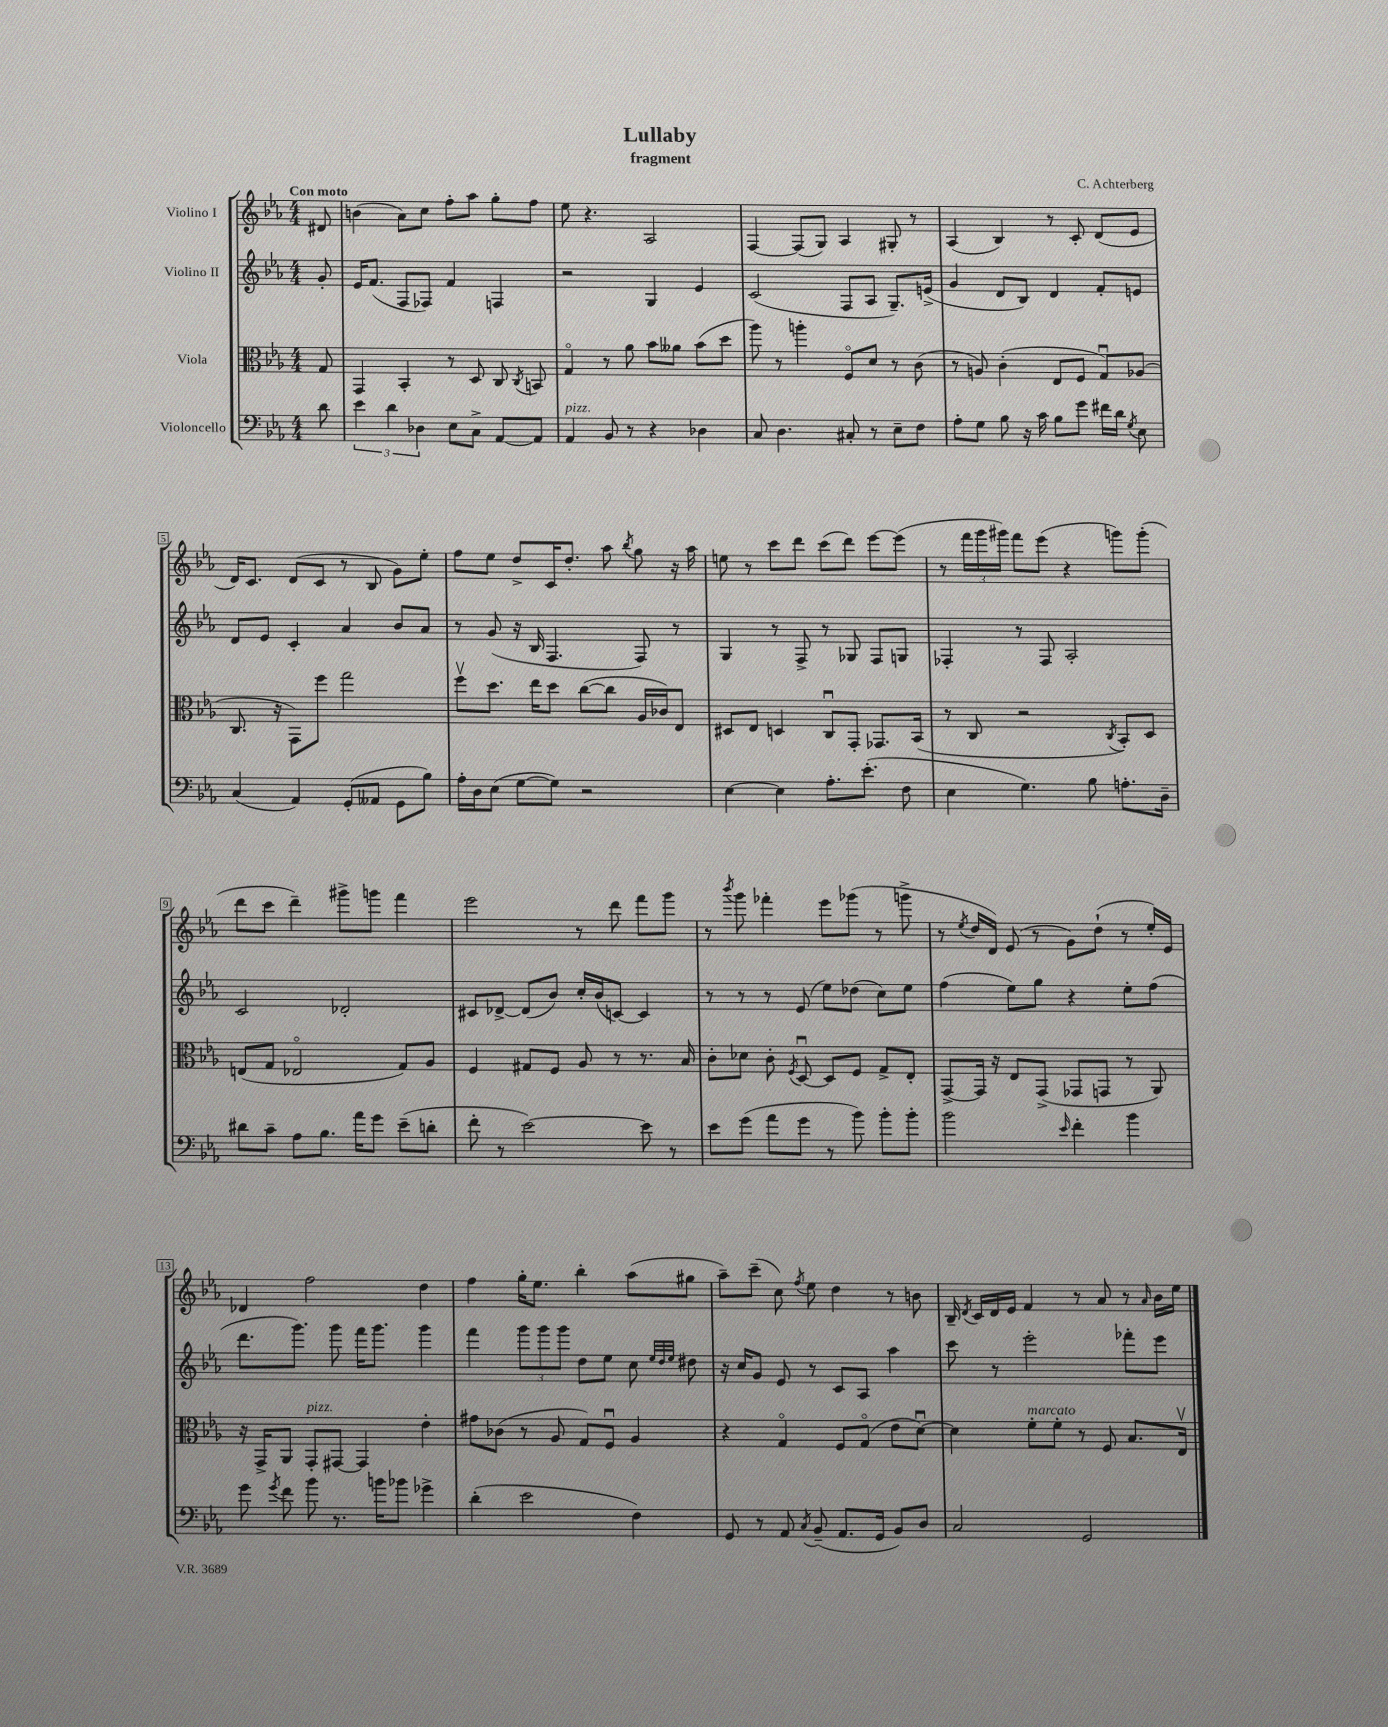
\header { title = "Lullaby" composer = "C. Achterberg" subtitle = "fragment" }
<<
\new StaffGroup <<
\new Staff = "s0" \with { instrumentName = "Violino I" } {
    \clef treble \key ees \major \numericTimeSignature \time 4/4 \partial 8 \tempo "Con moto"
    \autoBeamOff dis'8 |
    b'4( aes'8[) c''8] f''8[-. aes''8] g''8[-. f''8] |
    ees''8 r4. aes2 |
    f4~ f8[( g8]) aes4 gis8-. r8 |
    aes4( bes4) r8 c'8-. d'8[( ees'8] |
    d'16[) c'8.] d'8[( c'8] r8 bes8 g'8[) ees''8]-. |
    f''8[ ees''8] d''8[-> c'16 d''8.]-. aes''8 \acciaccatura { bes''8 } g''8 r16 aes''16 |
    e''8 r8 c'''8[ d'''8] c'''8[( d'''8]) ees'''8[~ ees'''8]( |
    r8 \tuplet 3/2 { f'''16[ g'''16 gis'''16]) } f'''8[ ees'''8]( r4 g'''8[) g'''8]-.( |
    d'''8[ c'''8] d'''4--) gis'''8[-> g'''8] f'''4 |
    ees'''2 r8 d'''8 f'''8[ g'''8] |
    r8 \acciaccatura { bes'''8 } g'''8 fes'''4-. ees'''8[ ges'''8]( r8 g'''8-> |
    r8 \acciaccatura { ees''8 } d''16[ d'16]) ees'8( r8 g'8[) d''8]-!( r8 ees''16[-.) ees'16] |
    des'4 f''2 d''4 |
    f''4 g''16[-. ees''8.] bes''4-. aes''8[( gis''8] |
    aes''8[--) c'''8]--( c''8) \acciaccatura { f''8 } ees''8 d''4 r8 b'8 |
    bes16-- \acciaccatura { d'8 } c'16[ d'16 ees'16] f'4 r8 aes'8 r8 \grace { aes'16 } bes'16[ ees''16] \bar "|." |
}
\new Staff = "s1" \with { instrumentName = "Violino II" } {
    \clef treble \key ees \major \numericTimeSignature \time 4/4 \partial 8
    \autoBeamOff g'8-. |
    ees'16[ f'8.]( f8[ fes8]) f'4 f4 |
    r2 g4 ees'4 |
    c'2( f8[ aes8] g8.[--) e'16]->( |
    g'4 d'8[ bes8]) d'4 f'8[-. e'8] |
    d'8[ ees'8] c'4-. aes'4 bes'8[ aes'8] |
    r8 g'8( r16 bes16 f4. f8) r8 |
    g4 r8 f8-> r8 ges8 f8[ g8] |
    fes4-. r8 fes8 aes2-. |
    c'2 des'2-. |
    cis'8[ des'8]~-> des'8[( bes'8]) c''16[-. bes'16( c'8]~) c'4 |
    r8 r8 r8 ees'8( ees''8[) des''8]( c''8[) ees''8] |
    f''4( ees''8[) g''8] r4 ees''8[-. f''8]( |
    d'''8.[ g'''8.]) g'''8 f'''16[ g'''8.] g'''4 |
    f'''4 \tuplet 3/2 { g'''8[ g'''8 g'''8] } d''8[ ees''8] c''8 \grace { ees''32[ d''32 ees''32] } dis''8 |
    r16 c''16[ g'8] ees'8 r8 c'8[ aes8] aes''4 |
    c'''8 r8 ees'''2-. fes'''8[-. ees'''8] \bar "|." |
}
\new Staff = "s2" \with { instrumentName = "Viola" } {
    \clef alto \key ees \major \numericTimeSignature \time 4/4 \partial 8
    \autoBeamOff g8 |
    g,4 bes,4-. r8 d8 c8 \acciaccatura { c8 } b,8 |
    g4\flageolet r8 aes'8 bes'8[ aeses'8] bes'8[( d''8] |
    aes''8) r8 a''4-. f8[\flageolet d'8] r8 c'8( |
    r8 a8) c'4-.( ees8[ f8] g8[\downbow) aes8]( |
    c8. r16 g,8[) f''8] g''2 |
    f''8[\upbow d''8.] ees''16[ d''8] c''8[~( c''8] aes16[ ces'16) ees8] |
    dis8[ ees8] d4 c8[\downbow g,8]-. ges,8.[ bes,16]( |
    r8 c8 r2 \acciaccatura { c8 } bes,8[-.) d8] |
    e8[( g8] ees2\flageolet g8[) aes8] |
    f4 gis8[ f8] aes8 r8 r8. bes16 |
    c'8[-. des'8] c'8-. \acciaccatura { f8 } d8~\downbow d8[ f8] g8[-> ees8]-. |
    g,8[~-> g,16] r16 ees8[ g,8]->( ges,8[ g,8] r8 aes,8) |
    r16 g,16[-> aes,8] g,8[-.^\markup { \italic "pizz." } gis,8]~ gis,4 ees'4-. |
    gis'8[ ces'8]( r8 aes8 g8[) f8]\downbow aes4 |
    r4 g4\flageolet f8[ g8]\flageolet( ees'8[ d'8]~\downbow) |
    d'4 f'8[-.^\markup { \italic "marcato" } f'8]-. r8 f8 bes8.[ ees16]\upbow \bar "|." |
}
\new Staff = "s3" \with { instrumentName = "Violoncello" } {
    \clef bass \key ees \major \numericTimeSignature \time 4/4 \partial 8
    \autoBeamOff d'8 |
    \tuplet 3/2 { ees'4 d'4 des4 } ees8[ c8]-> aes,8[~ aes,8] |
    aes,4^\markup { \italic "pizz." } bes,8 r8 r4 des4 |
    c8 d4. cis8-. r8 ees8[-- f8] |
    aes8[-. g8] bes8 r16 c'16 bes8[ g'8] fis'16[ d'16] \acciaccatura { g8 } ees8 |
    c4( aes,4) g,8[-.( aeses,8] g,8[ bes8]) |
    aes16[-. d16 ees8]( g8[~ g8]) r2 |
    ees4~ ees4 aes8.[-. ees'8.]-.( f8 |
    ees4 g4.) bes8 a8.[-. d16]-- |
    dis'8[ c'8]-- aes8[ bes8.] aes'16[ g'8] ees'8[--( d'8]-. |
    f'8-. r8 ees'2~) ees'8 r8 |
    ees'8[ g'8]( aes'8[ g'8] r8 bes'8) bes'8[-. bes'8]-. |
    bes'2 \grace { ees'16 } f'4-. bes'4 |
    g'8 \acciaccatura { g'8 } f'8 bes'8 r8. b'16[ bes'8] ges'4-> |
    d'4-.( ees'2 f4) |
    g,8 r8 aes,8 \acciaccatura { c8 } bes,8--( aes,8.[ g,16] bes,8[) d8] |
    c2 g,2 \bar "|." |
}
>>
>>
\layout { \context { \Score \override BarNumber.stencil = #(make-stencil-boxer 0.1 0.3 ly:text-interface::print) } }
